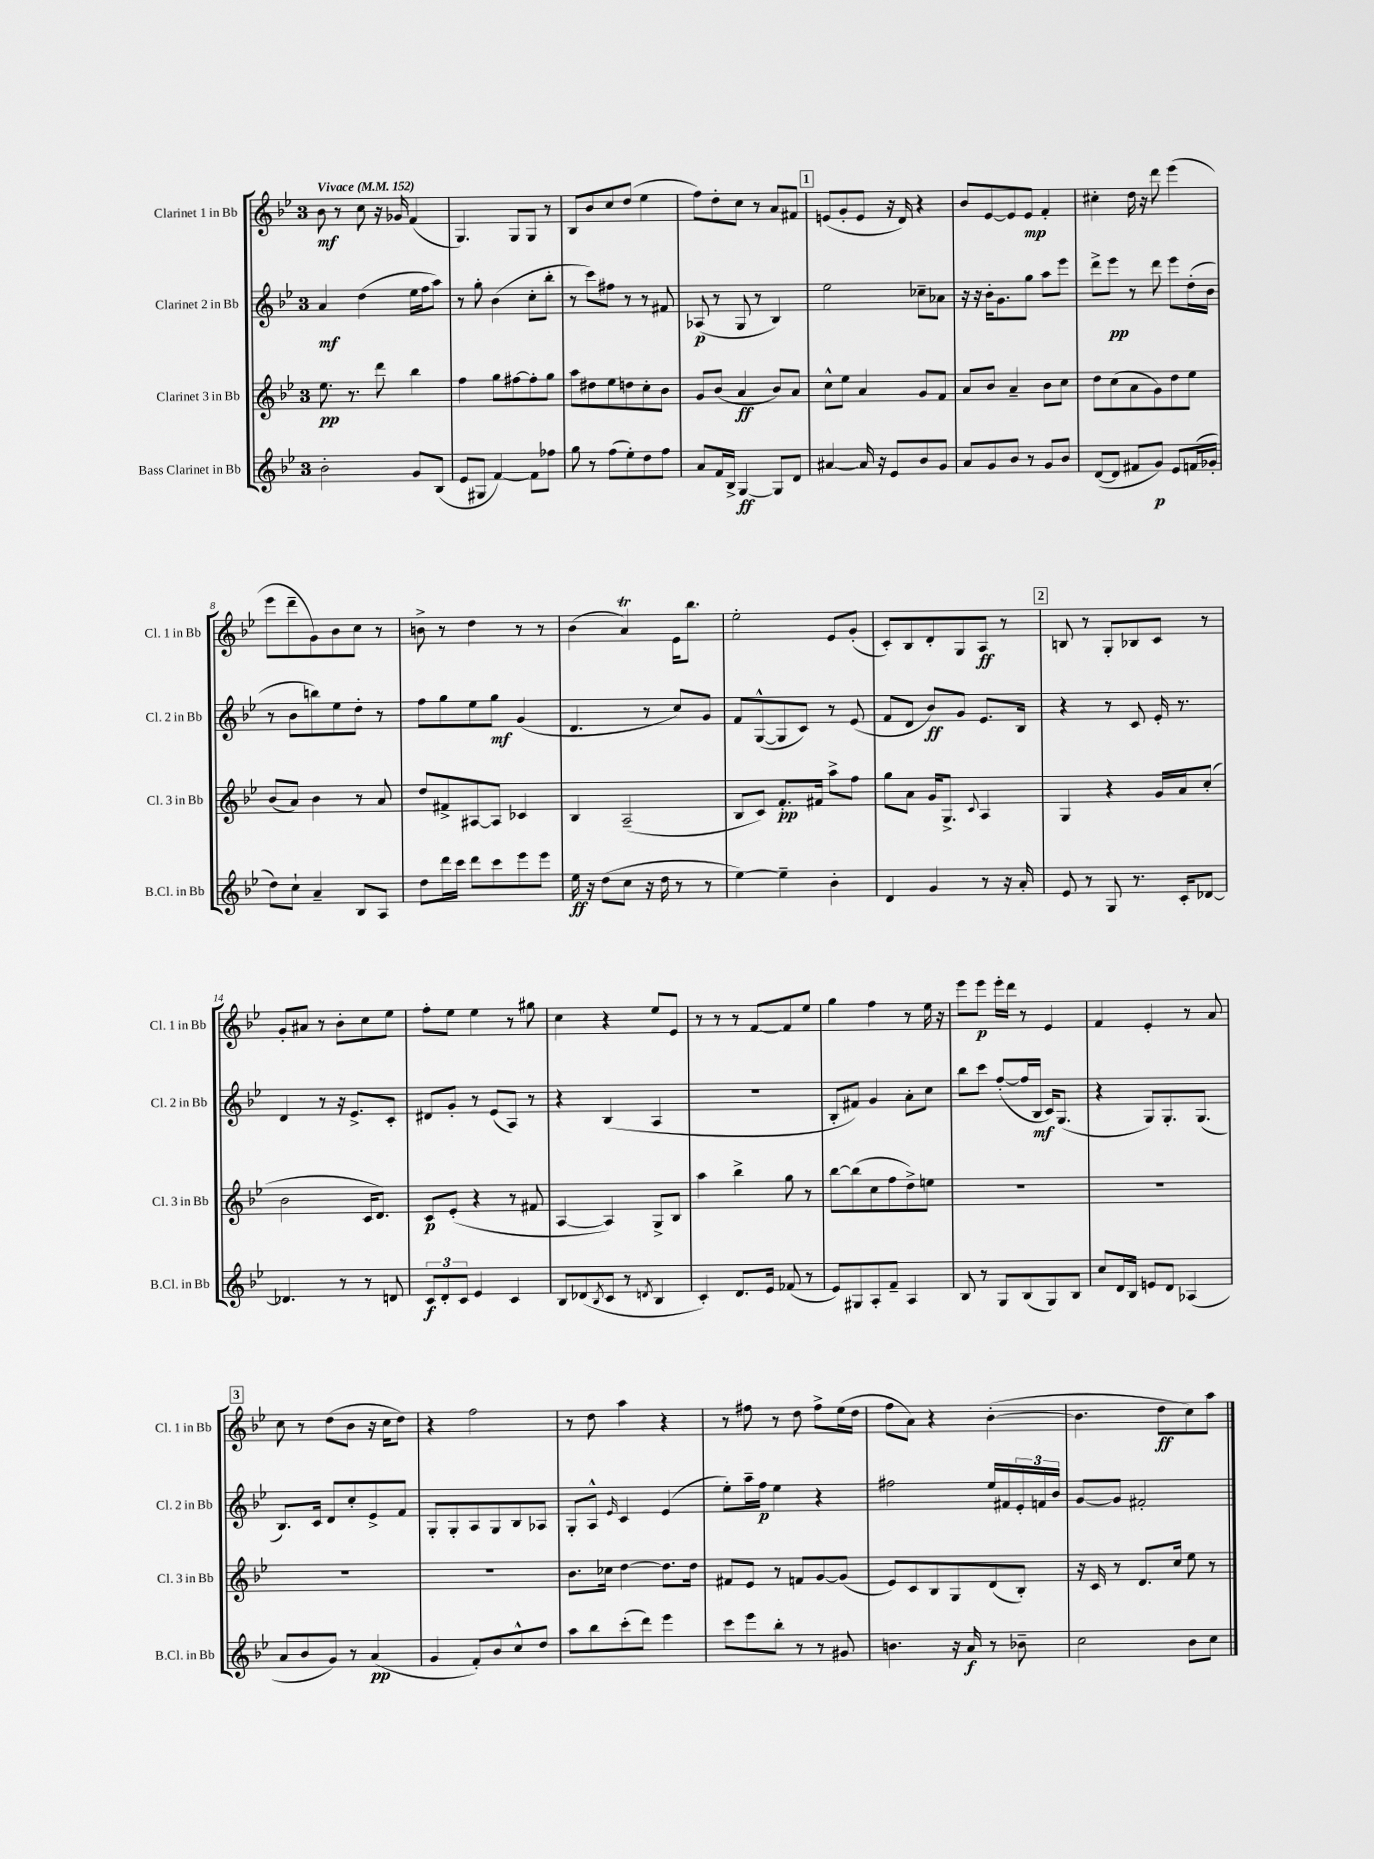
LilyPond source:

<<
\new StaffGroup <<
\new Staff = "s0" \with { instrumentName = "Clarinet 1 in Bb" shortInstrumentName = "Cl. 1 in Bb" } {
    \clef treble \key bes \major \once \override Staff.TimeSignature.style = #'single-digit \time 3/4 \tempo "Vivace" 4 = 152
    bes'8\mf r8 c''8 r16 ges'16 f'4( |
    g4.) g8 g8 r8 |
    bes8 bes'8 c''8 d''8( ees''4 |
    f''8) d''8-. c''8 r8 a'8 fis'8 |
    \mark \markup { \box "1" } e'8( g'8-. e'8 r16 d'16) r4 |
    bes'8 ees'8~ ees'8 ees'8\mp f'4-. |
    cis''4-. d''16 r16 d'''8 ees'''4( |
    ees'''8 d'''8-- g'8) bes'8 c''8 r8 |
    b'8-> r8 d''4 r8 r8 |
    bes'4( a'4\trill) ees'16 bes''8. |
    ees''2-. ees'8 g'8-.( |
    c'8-.) bes8 d'8-. g8 a8\ff r8 |
    \mark \markup { \box "2" } b8 r8 g8-. bes8 c'8 r8 |
    g'8-. ais'8 r8 bes'8-. c''8 ees''8 |
    f''8-. ees''8 ees''4 r8 gis''8 |
    c''4 r4 ees''8 ees'8 |
    r8 r8 r8 f'8~ f'8 ees''8 |
    g''4 f''4 r8 ees''16 r16 |
    ees'''8 ees'''8\p ees'''16-. d'''16 r8 ees'4 |
    f'4 ees'4-. r8 a'8 |
    \mark \markup { \box "3" } c''8 r8 d''8( bes'8 r16 c''16 d''8) |
    r4 f''2 |
    r8 d''8 a''4 r4 |
    r8 fis''8 r8 d''8 fis''8-> ees''16( d''16 |
    f''8 a'8) r4 bes'4~-.( |
    bes'4. d''8\ff c''8) a''8 \bar "|." |
}
\new Staff = "s1" \with { instrumentName = "Clarinet 2 in Bb" shortInstrumentName = "Cl. 2 in Bb" } {
    \clef treble \key bes \major \once \override Staff.TimeSignature.style = #'single-digit \time 3/4
    a'4\mf d''4( ees''16 f''16 a''8) |
    r8 g''8-. bes'4( c''8-. bes''8-. |
    r8 c'''8) fis''8 r8 r8 fis'8 |
    aes8\p( r8 g8 r8 bes4) |
    \mark \markup { \box "1" } ees''2 ces''8-- aes'8 |
    r16 r16 bes'16-. g'8. g''8 a''8 ees'''8 |
    d'''8-> ees'''8\pp r8 d'''8 ees'''8 d''16-.( bes'16 |
    r8 bes'8 b''8) ees''8 d''8-. r8 |
    f''8 g''8 ees''8 g''8\mf g'4( |
    d'4. r8 c''8) g'8 |
    f'8 g8~-^( g8 c'8) r8 ees'8( |
    f'8 d'8 bes'8\ff) g'8 ees'8. bes16 |
    \mark \markup { \box "2" } r4 r8 c'8 ees'16-. r8. |
    d'4 r8 r16 ees'8.-> c'8-. |
    dis'8 g'8-. r8 ees'8( a8) r8 |
    r4 bes4( a4 |
    R2. |
    bes8-. fis'8) g'4 a'8-. c''8 |
    bes''8 c'''8 f''8~-.( f''16 bes16\mf c'16) g8.( |
    r4 g8) g8.-. g8.( |
    \mark \markup { \box "3" } bes8.) c'16 d'8 c''8-. ees'8-> f'8 |
    g8-. g8-. a8 g8 bes8 aes8 |
    g8-. a8-^ \grace { ees'16 } c'4 ees'4( |
    ees''8-.) a''16-- f''16\p ees''4 r4 |
    fis''2 ees''16 fis'16 \tuplet 3/2 { ees'16-. f'16 bes'16 } |
    g'8~ g'8 fis'2-. \bar "|." |
}
\new Staff = "s2" \with { instrumentName = "Clarinet 3 in Bb" shortInstrumentName = "Cl. 3 in Bb" } {
    \clef treble \key bes \major \once \override Staff.TimeSignature.style = #'single-digit \time 3/4
    ees''8.\pp r8. d'''8 bes''4 |
    f''4 g''8 fis''8~ fis''8-. g''8 |
    a''8 dis''8 ees''8 d''8 c''8-. bes'8 |
    g'8 bes'8( a'4\ff bes'8) a'8 |
    \mark \markup { \box "1" } c''8-^ ees''8 a'4 g'8 f'8 |
    a'8 bes'8 a'4-- bes'8 c''8 |
    d''8 c''8( a'8 g'8) d''8 ees''8 |
    bes'8( a'8) bes'4 r8 a'8 |
    d''8 fis'8-> ais8~ ais8 ces'4 |
    bes4 a2--( |
    bes8 c'8) f'8.-.\pp fis'16 a''8-> f''8 |
    g''8 a'8 g'16 g8.-> \appoggiatura { c'8 } a4 |
    \mark \markup { \box "2" } g4 r4 g'16 a'16 c''8-.( |
    bes'2 c'16 d'8.) |
    c'8\p ees'8-.( r4 r8 fis'8 |
    a4~ a4) g8-> bes8 |
    a''4 bes''4-> g''8 r8 |
    bes''8~ bes''8( c''8 f''8 d''8->) e''8 |
    R2. |
    R2. |
    \mark \markup { \box "3" } R2. |
    R2. |
    bes'8. ces''16 d''4~ d''8. d''16 |
    fis'8 ees'8 r8 f'8 g'8~ g'8( |
    ees'8) c'8 bes8 g8 d'8( bes8-.) |
    r16 c'16 r8 d'8. c''16 ees''8 r8 \bar "|." |
}
\new Staff = "s3" \with { instrumentName = "Bass Clarinet in Bb" shortInstrumentName = "B.Cl. in Bb" } {
    \clef treble \key bes \major \once \override Staff.TimeSignature.style = #'single-digit \time 3/4
    bes'2-. g'8 bes8( |
    ees'8 gis8 f'4~) f'8 fes''8 |
    g''8 r8 f''8( ees''8-.) d''8 f''8 |
    a'8 f'16 bes16-> g4~\ff g8 d'8 |
    \mark \markup { \box "1" } ais'4~ ais'16 r16 ees'8 bes'8 g'8 |
    a'8 g'8 bes'8 r8 g'8 bes'8 |
    d'8~( d'8 fis'8 g'8\p) ees'8 f'16( ges'16-. |
    d''8) c''8-! a'4-- bes8 a8 |
    d''8 d'''16 c'''16 d'''8 c'''8 ees'''8 ees'''8 |
    ees''16\ff r16 d''8( c''8 r16 d''16 r8 r8 |
    ees''4~) ees''4-- bes'4-. |
    d'4 g'4 r8 r16 a'16-. |
    \mark \markup { \box "2" } ees'8 r8 g8 r8. c'16-. des'8~ |
    des'4. r8 r8 d'8 |
    \tuplet 3/2 { c'8\f d'8-. c'8 } ees'4 c'4 |
    bes8 des'8( \acciaccatura { bes8 } c'8 r8 \acciaccatura { d'8 } bes4 |
    c'4-.) d'8. ees'16 fes'8( r8 |
    ees'8) gis8 a8-. f'8-- a4 |
    bes8 r8 g8 bes8( g8) bes8 |
    c''8 d'16 bes16 e'8 d'8 aes4( |
    \mark \markup { \box "3" } a'8 bes'8 g'8) r8 a'4\pp( |
    g'4 f'8-.) bes'8 c''8-^ d''8 |
    a''8 bes''8 c'''8-.( d'''8) ees'''4 |
    c'''8 ees'''8 bes''8-. r8 r8 gis'8 |
    b'4. r16 a'16\f r8 bes'8-- |
    c''2 bes'8 c''8 \bar "|." |
}
>>
>>
